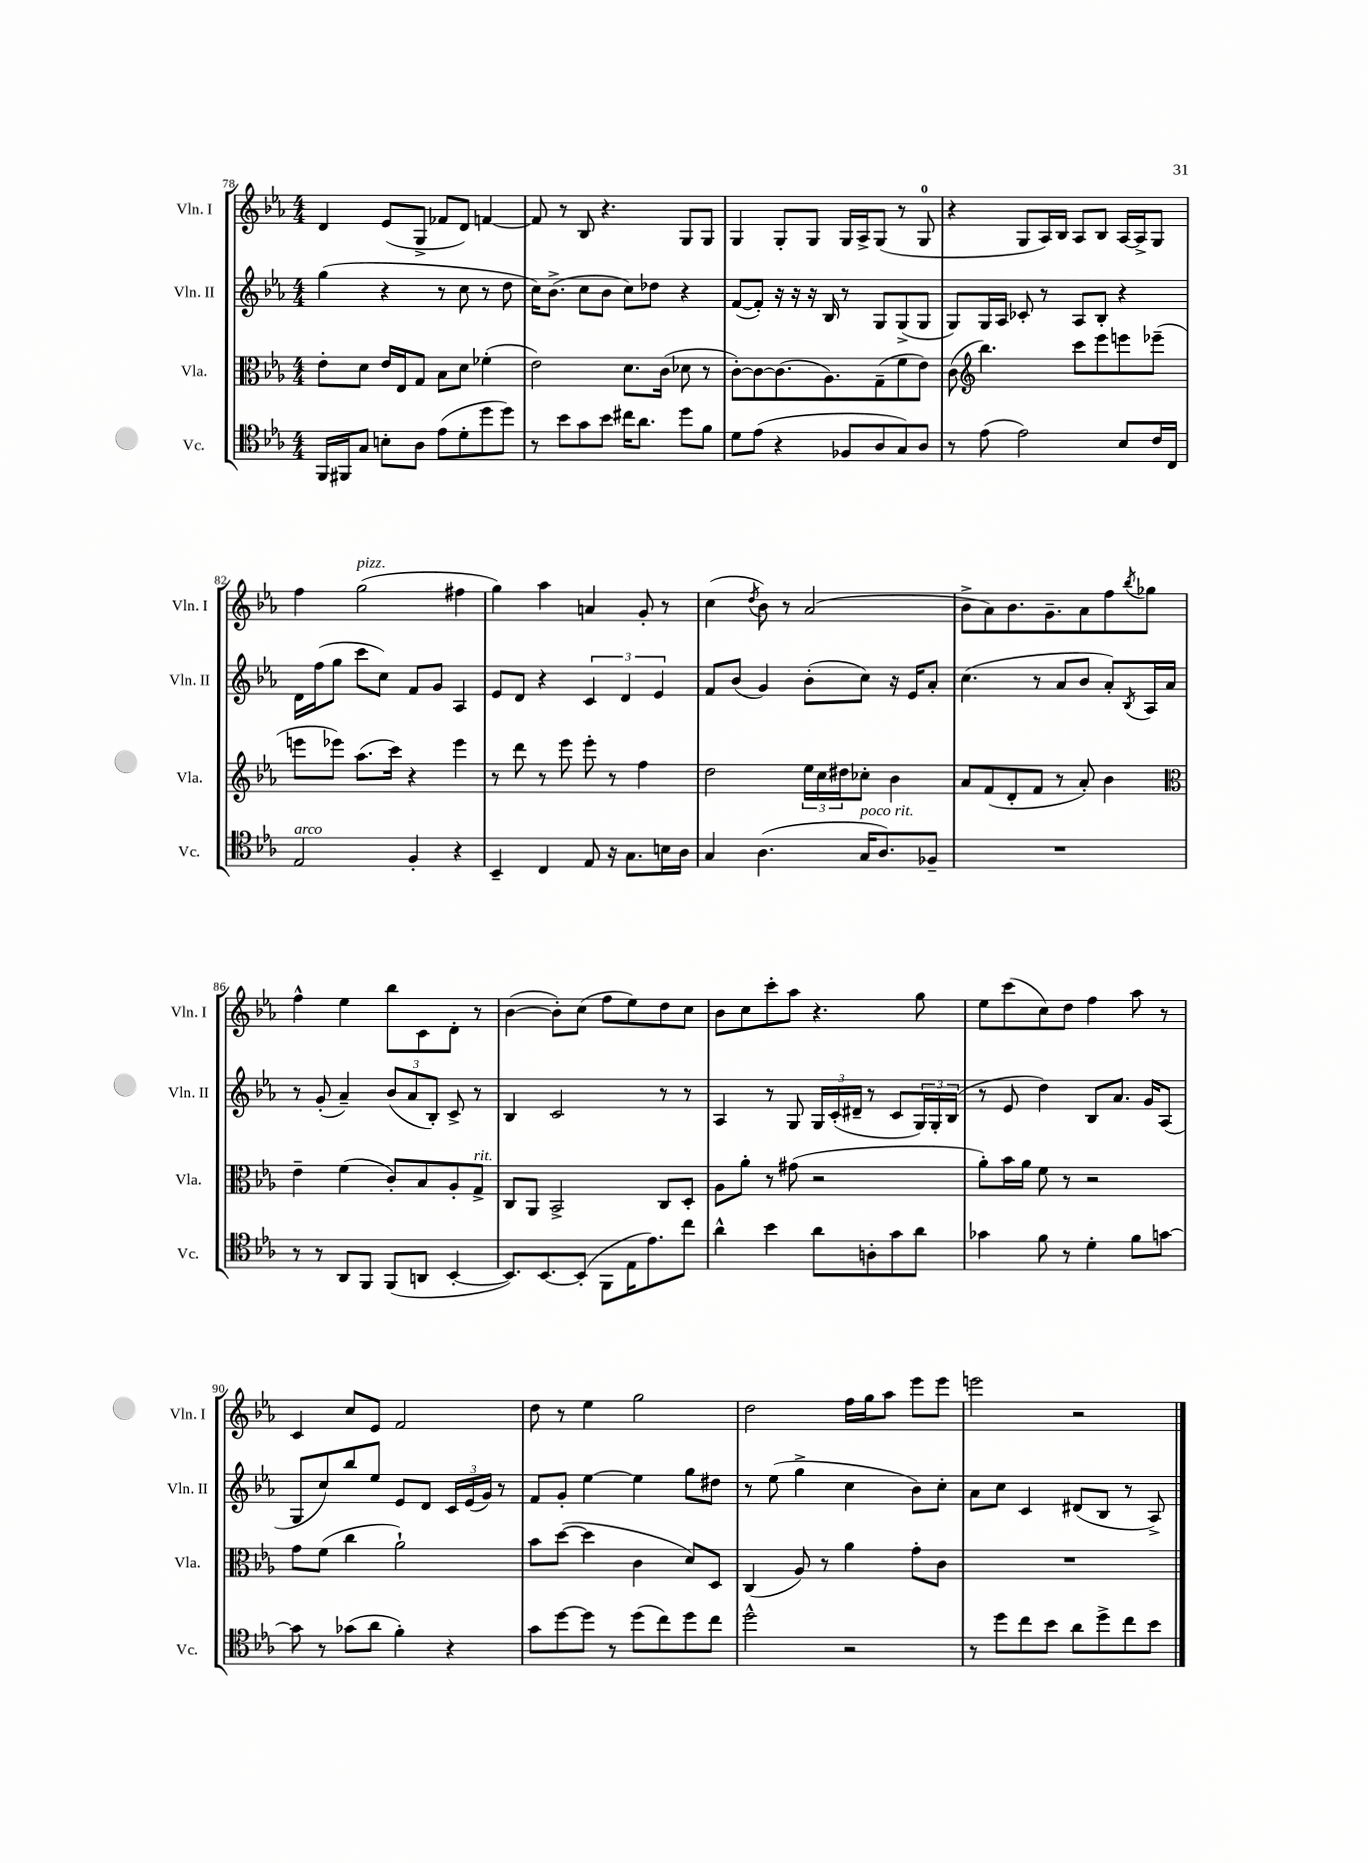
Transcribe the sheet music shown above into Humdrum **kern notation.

**kern	**kern	**kern	**kern
*part4	*part3	*part2	*part1
*staff4	*staff3	*staff2	*staff1
*I"Vc.	*I"Vla.	*I"Vln. II	*I"Vln. I
*I'Vc.	*I'Vla.	*I'Vln. II	*I'Vln. I
*clefC4	*clefC3	*clefG2	*clefG2
*k[b-e-a-]	*k[b-e-a-]	*k[b-e-a-]	*k[b-e-a-]
*M4/4	*M4/4	*M4/4	*M4/4
=78	=78	=78	=78
16FF/LL	8e-'\L	(4gg\	4d/
16FF#X/J	.	.	.
8G/J	8d\J	.	.
8Bn'\L	16e-/LL	4r	(8e-/L
.	16E-/J	.	.
8A-\J	8G/J	.	8G^/J
(8e-\L	8B-\L	8r	8f-X/L
8d'\	8d\J	8cc\	8d/J)
8dd\	(4f-X'\	8r	[4fn/
8dd\J)	.	8dd\	.
=79	=79	=79	=79
8r	2e-\)	16cc\KL)	8f/]
.	.	(8.b-^\J	.
8b-\L	.	.	8r
8g\	.	8cc\L	8B-/
8b-\J	.	8b-\J	4.r
16cc#X\KL	8.d\L	8cc\L)	.
8.a-\J	.	.	.
.	.	8dd-X\J	.
.	(16c\Jk	.	.
8dd\L	8d-X\	4r	8G/L
8f\J	8r	.	8G/J
=80	=80	=80	=80
8d\L	[8c'\L)	([8f/L	4G/
(8e-\J	8c\_	8f'/J])	.
4r	(8.c\]	16r	8G'/L
.	.	16r	.
.	.	16r	8G/J
.	8.A-\)	16B-/	.
8F-X/L	.	8r	16G/LL
.	.	.	16A-^/J
8A-/	(8G~\	8G/L	(8G/J
8G/)	8f\	(8G^/	8r
8A-/J	8e-\J)	8G/J	8G/
=81	=81	=81	=81
8r	(8c\	8G/L)	4r
*	*clefG2	*	*
(8e-\	4.bb-\)	16G/L	.
.	.	16A-/JJ	.
2e-\)	.	8c-X'/	8G/L
.	.	8r	16A-/L)
.	.	.	16B-/JJ
.	8ccc\L	8A-/L	8A-/L
.	8eee-\	8B-'/J	8B-/J
8B-/L	8eeen\	4r	[16A-/LL
.	.	.	16A-^/J]
16c/L	(8eee-X~\J	.	8G/J
16C/JJ	.	.	.
!!LO:LB:g=z
=82	=82	=82	=82
!LO:TX:a:i:t=arco	!	!	!
2E-/	8eeen\L	16d\LL	4ff\
.	.	(16ff\J	.
.	8eee-X\J)	8gg\J	.
!	!	!	!LO:TX:a:i:t=pizz.
.	(8.aa-\L	8ccc\L	(2gg\
.	.	8cc\J)	.
.	16ccc\Jk)	.	.
4F'/	4r	8f/L	.
.	.	8g/J	.
4r	4eee-\	4A-/	4ff#X\
=83	=83	=83	=83
4BB-~/	8r	8e-/L	4gg\)
.	8ddd\	8d/J	.
4C/	8r	4r	4aa-\
.	8eee-\	.	.
8E-/	8eee-'\	6c/	4an/
16r	8r	.	.
.	.	6d/	.
8.G\L	.	.	.
.	4ff\	.	8g'/
.	.	6e-/	.
16Bn\L	.	.	8r
16A-\JJ	.	.	.
=84	=84	=84	=84
4G/	2dd\	8f/L	(4cc\
.	.	(8b-/J	.
.	.	.	8qdd/
(4.A-\	.	4g/)	8b-\)
.	.	.	8r
.	24ee-\LL	(8b-'\L	(2a-/
.	24cc\	.	.
.	24dd#X\J	.	.
!LO:TX:a:i:t=poco rit.	!	!	!
16G/KL	8cc-X'\J	8cc\J)	.
8.A-/)	.	.	.
.	4b-\	16r	.
.	.	16e-/KL	.
8F-X~/J	.	8a-'/J	.
=85	=85	=85	=85
1r	8a-/L	(4.cc\	8b-^\L
.	(8f/	.	8a-\)
.	8d'/	.	8.b-\
.	8f/J	8r	.
.	.	.	8.g~\
.	8r	8a-/L	.
.	8a-'/)	8b-/J	8a-\
.	4b-\	8a-'/L)	8ff\
.	.	8qB-/	8qbb-/
.	.	16A-/L	8gg-X\J
.	.	16a-/JJ	.
!!LO:LB:g=z
=86	=86	=86	=86
*	*clefC3	*	*
8r	4e-~\	8r	4ff^^\
8r	.	(8g'/	.
8AA-/L	(4f\	4a-~/)	4ee-\
8FF/J	.	.	.
(8FF/L	8c'/L)	(12b-/L	8bb-\L
.	.	12a-/	.
8AAn/J	8B-/	.	8c\
.	.	12B-'/J)	.
[4BB-'/	8A-'/	8c^/	8d'\J
!	!LO:TX:a:i:t=rit.	!	!
.	8G^/J	8r	8r
=87	=87	=87	=87
8.BB-/L])	8C/L	4B-/	([4b-\
.	8AA-/J	.	.
[8.BB-/	.	.	.
.	2BB-^/	2c/	8b-'\L])
(8BB-'/J]	.	.	(8cc\J
8FF\L	.	.	8ff\L
16E-\K	.	.	8ee-\)
8.e-\)	.	.	.
.	8C/L	8r	8dd\
8cc\J	8D'/J	8r	8cc\J
=88	=88	=88	=88
4a-^^\	8A-\L	4A-/	8b-\L
.	8a-'\J	.	8cc\
4b-\	8r	8r	8ccc'\
.	(8g#X\	8G/	8aa-\J
8a-\L	2r	24G/LL	4.r
.	.	(24c'/	.
.	.	24d#X~/JJ	.
8An'\	.	8r	.
8g\	.	8c/L	.
8a-\J	.	24G/L)	8gg\
.	.	24G'/	.
.	.	(24B-/JJ	.
=89	=89	=89	=89
4g-X\	8a-'\L)	8r	8ee-\L
.	16b-\L	8e-/	(8ccc\
.	16a-\JJ	.	.
8f\	8f\	4dd\)	8cc\)
8r	8r	.	8dd\J
4d'\	2r	8B-/L	4ff\
.	.	8.a-/J	.
8f\L	.	.	8aa-\
.	.	16g/KL	.
[8gn\J	.	(8A-/J	8r
!!LO:LB:g=z
=90	=90	=90	=90
8g\]	8g\L	8G/L	4c/
8r	(8f\J	8cc/)	.
(8g-X\L	4cc\	8bb-/	8cc/L
8a-\J	.	8ee-/J	8e-/J
4f'\)	2a-`\)	8e-/L	2f/
.	.	8d/J	.
4r	.	24c/LL	.
.	.	(24e-/	.
.	.	24g/JJ)	.
.	.	8r	.
=91	=91	=91	=91
8g\L	8b-\L	8f/L	8dd\
[8dd\	([8dd\J	8g'/J	8r
8dd\J]	4dd\]	[4ee-\	4ee-\
8r	.	.	.
(8dd\L	4c\	4ee-\]	2gg\
8cc\)	.	.	.
8dd\	8d/L)	8gg\L	.
8cc\J	8D/J	8dd#X\J	.
=92	=92	=92	=92
2dd^^\	(4C/	8r	2dd\
.	.	(8ee-\	.
.	8A-/)	4gg^\	.
.	8r	.	.
2r	4a-\	4cc\	16ff\LL
.	.	.	16gg\J
.	.	.	8aa-\J
.	8g'\L	8b-\L)	8eee-\L
.	8c\J	8cc'\J	8eee-\J
=93	=93	=93	=93
8r	1r	8a-\L	2eeen\
8dd\L	.	8cc\J	.
8cc\	.	4c/	.
8b-\J	.	.	.
8a-\L	.	(8d#X/L	2r
8dd^\	.	8B-/J	.
8cc\	.	8r	.
8b-\J	.	8A-^/)	.
==	==	==	==
*-	*-	*-	*-
